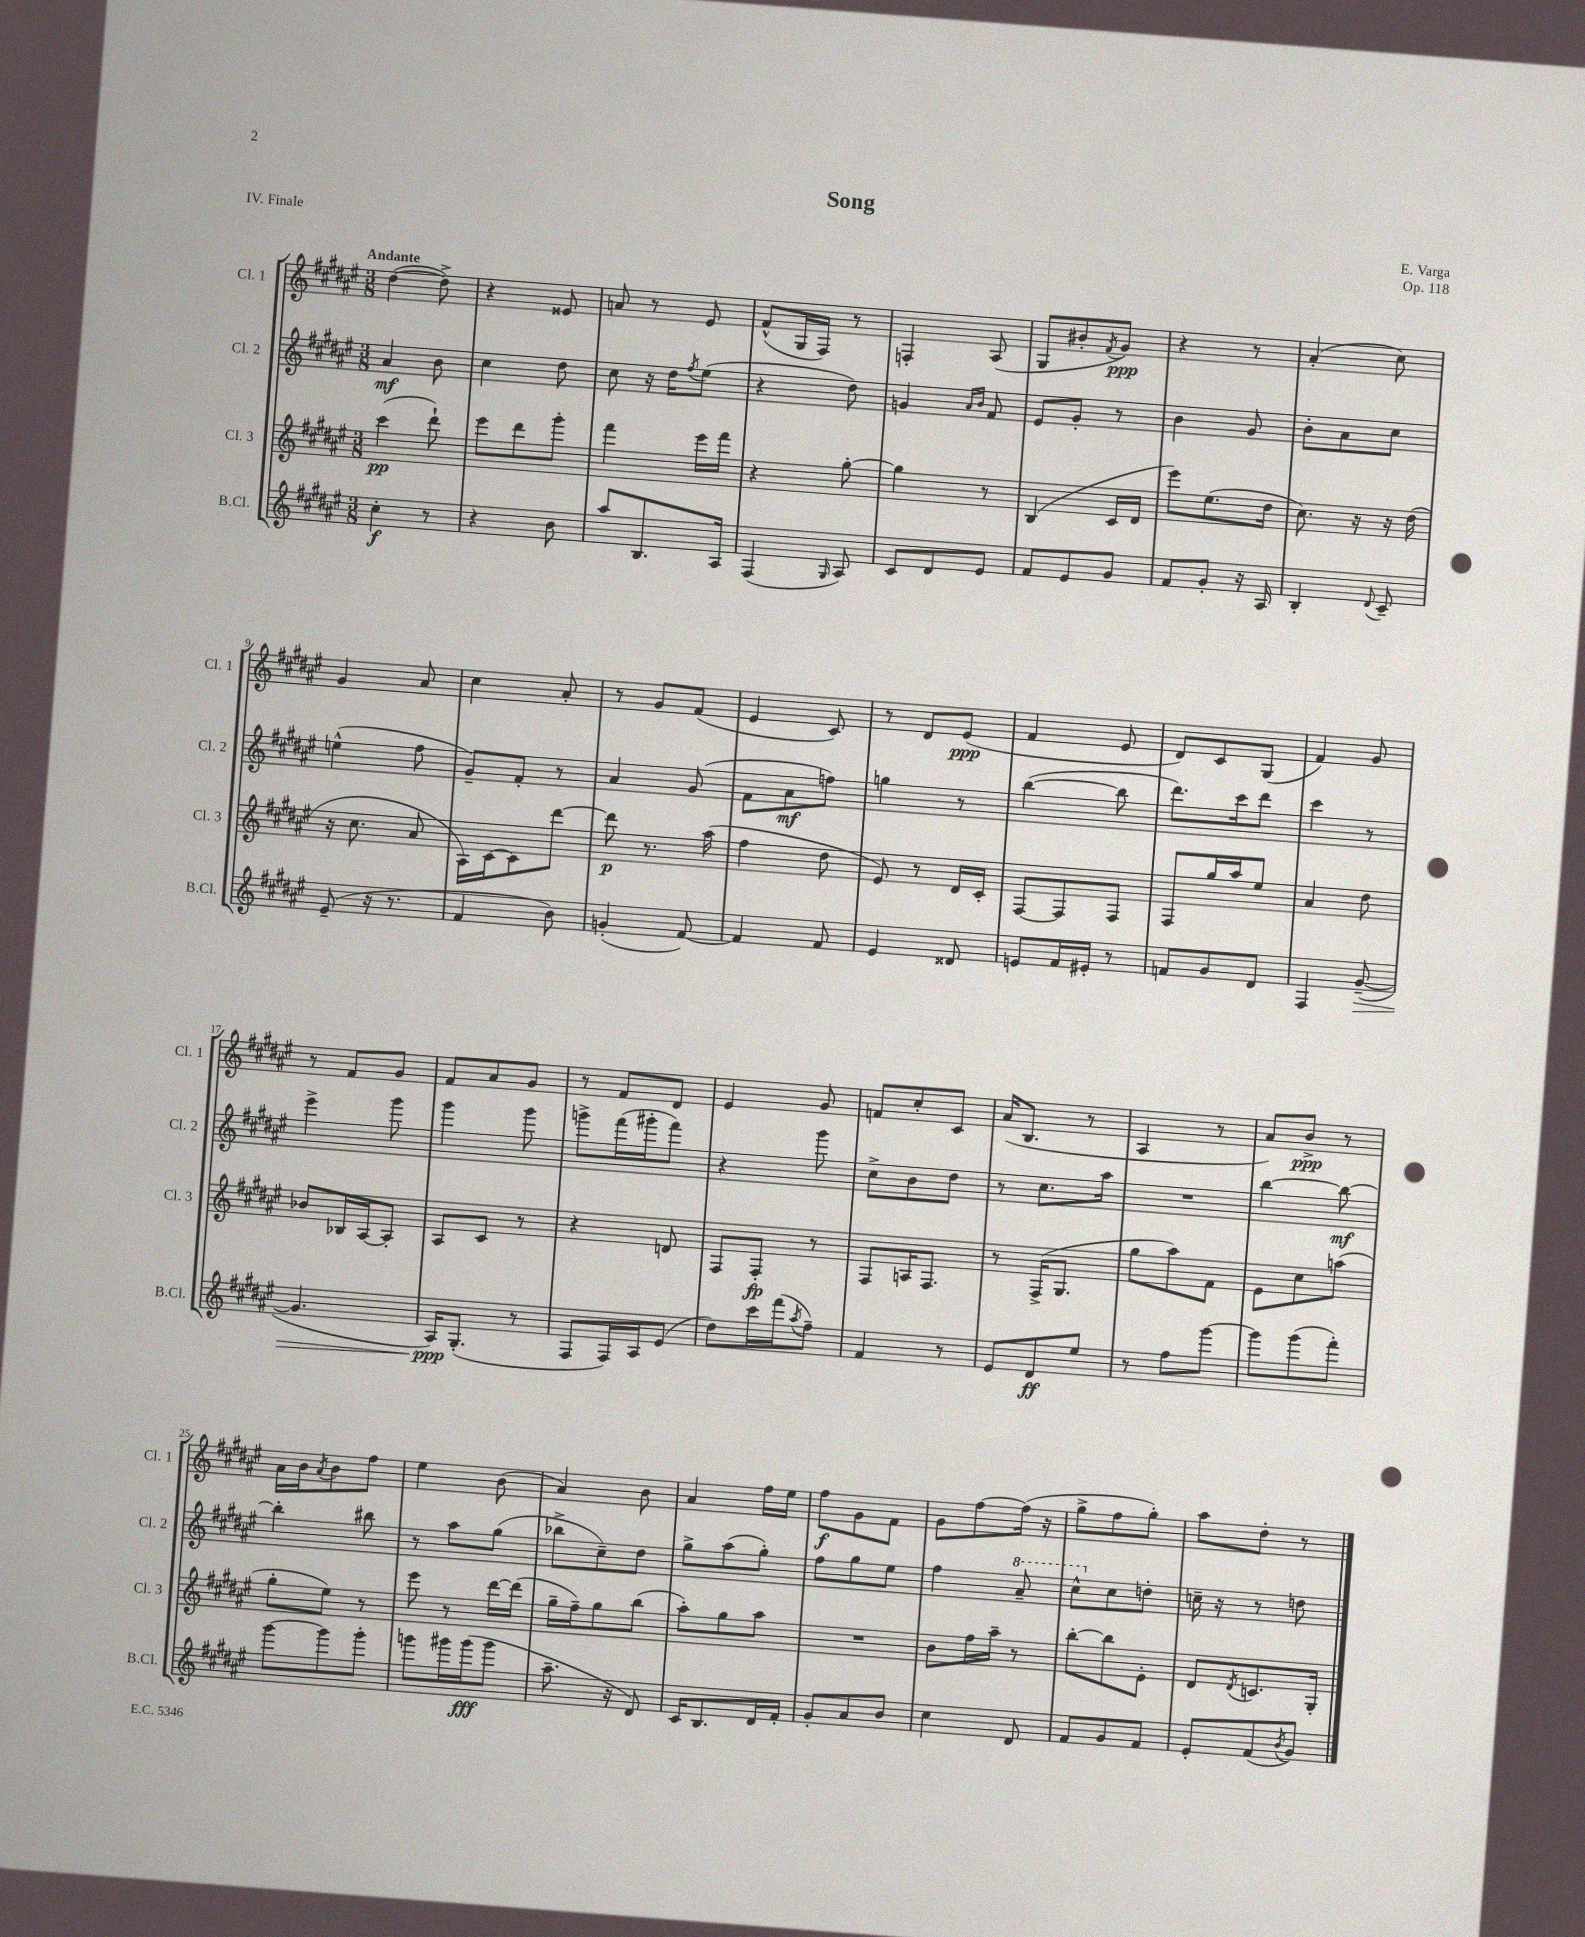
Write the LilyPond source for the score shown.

\header { title = "Song" composer = "E. Varga" opus = "Op. 118" piece = "IV. Finale" }
<<
\new StaffGroup <<
\new Staff = "s0" \with { instrumentName = "Cl. 1" shortInstrumentName = "Cl. 1" } {
    \clef treble \key fis \major \numericTimeSignature \time 3/8 \tempo "Andante"
    dis''4~( dis''8->) |
    r4 eisis'8 |
    a'8 r8 eis'8 |
    fis'8-^( gis16 fis16) r8 |
    f4-. ais8( |
    gis8 bis'8-. \acciaccatura { fis'8 } gis'8\ppp) |
    r4 r8 |
    ais'4-.( cis''8) |
    gis'4 ais'8 |
    cis''4 ais'8-. |
    r8 gis'8 fis'8( |
    eis'4 cis'8) |
    r8 dis'8 eis'8\ppp( |
    fis'4 eis'8 |
    dis'8) cis'8 gis8( |
    fis'4) gis'8 |
    r8 fis'8 gis'8 |
    fis'8 ais'8 gis'8 |
    r8 fis'8 dis'8 |
    eis'4 gis'8 |
    f'8 cis''8-. cis'8 |
    ais'16( b8. r8 |
    ais4 r8 |
    ais'8) b'8->\ppp r8 |
    ais'16 b'16 \acciaccatura { ais'8 } b'8 fis''8 |
    eis''4 b'8( |
    ais'4) b'8 |
    ais'4 fis''16 eis''16 |
    fis''8\f gis'8 fis'8 |
    gis'8 fis''8~ fis''16( r16 |
    gis''8-> fis''8 gis''8-.) |
    ais''8 dis''8-. r8 \bar "|." |
}
\new Staff = "s1" \with { instrumentName = "Cl. 2" shortInstrumentName = "Cl. 2" } {
    \clef treble \key fis \major \numericTimeSignature \time 3/8
    ais'4\mf b'8 |
    cis''4 dis''8 |
    cis''8 r16 dis''16 \acciaccatura { fis''8 } eis''8( |
    r4 dis''8) |
    g'4 \grace { ais'16 b'16 } fis'8 |
    eis'8 gis'8-. r8 |
    b'4 gis'8 |
    b'8-. ais'8 cis''8 |
    e''4-^( fis''8 |
    gis'8--) fis'8-. r8 |
    ais'4 gis'8( |
    fis'8 ais'8\mf f''8) |
    g''4 r8 |
    b''4~( b''8 |
    dis'''8.) cis'''16 dis'''8 |
    cis'''4 r8 |
    eis'''4-> gis'''8 |
    gis'''4 gis'''8 |
    g'''8-> fis'''16( gis'''16-. fis'''8) |
    r4 gis'''8 |
    cis''8-> b'8 dis''8 |
    r8 cis''8. ais''16 |
    R4. |
    b''4~ b''8~\mf |
    b''4-. bis''8 |
    r8 ais''8 gis''8( |
    bes''8-> cis''8--) dis''8 |
    gis''8-> ais''8( gis''8-.) |
    fis''8 gis''8 eis''8 |
    fis''4 \ottava #1 ais''8-- |
    cis'''8-^ \ottava #0 cis''8 d''8-. |
    c''16-- r16 r8 d''8 \bar "|." |
}
\new Staff = "s2" \with { instrumentName = "Cl. 3" shortInstrumentName = "Cl. 3" } {
    \clef treble \key fis \major \numericTimeSignature \time 3/8
    cis'''4\pp( dis'''8-!) |
    eis'''8 dis'''8 gis'''8-. |
    fis'''4 eis'''16 fis'''16 |
    r4 gis''8~-. |
    gis''4 r8 |
    b4( cis'16 dis'16 |
    eis'''8) eis''8.( dis''16 |
    cis''8.) r16 r16 dis''16( |
    r16 cis''8. ais'8 |
    ais16) cis'16~ cis'8 dis'''8~ |
    dis'''8\p r8. ais''16( |
    fis''4 dis''8 |
    eis'8) r8 dis'16 cis'16-. |
    fis8~ fis8 fis8 |
    fis8 gis''16 ais''16 eis''8 |
    ais'4 dis''8 |
    bes'8 bes16 ais16~ ais8-. |
    ais8 cis'8 r8 |
    r4 d'8 |
    fis8 fis8-.\fp r8 |
    fis8 a16 fis8. |
    r8 fis16->( gis8. |
    gis''8 ais''8) fis'8 |
    eis'8 cis''8 a''8( |
    gis''8-. eis''8) r8 |
    eis'''8 r8 dis'''16~ dis'''16( |
    gis''16-- fis''16--) gis''8 b''8( |
    ais''8-.) gis''8 ais''8 |
    R4. |
    b'8 fis''16 ais''16-- r8 |
    b''8~-. b''8 eis'8-. |
    dis'8 \acciaccatura { dis'8 } c'8. gis16-. \bar "|." |
}
\new Staff = "s3" \with { instrumentName = "B.Cl." shortInstrumentName = "B.Cl." } {
    \clef treble \key fis \major \numericTimeSignature \time 3/8
    cis''4-.\f r8 |
    r4 b'8 |
    ais''8 b8. ais16 |
    fis4( \grace { gis16 } ais8) |
    cis'8 dis'8 eis'8 |
    fis'8 eis'8 gis'8 |
    fis'8 gis'8-. r16 ais16 |
    b4-. \appoggiatura { dis'8 } cis'8-- |
    eis'8--( r16 r8. |
    fis'4 b'8) |
    g'4-.( fis'8~) |
    fis'4 fis'8 |
    eis'4 disis'8 |
    e'8 fis'16 eis'16-. r8 |
    f'8 gis'8 dis'8 |
    fis4 gis'8~--\>( |
    gis'4. |
    ais16\ppp\!) gis8.-.( r8 |
    fis8 fis16) ais16 eis'8( |
    dis''8) cis'''16 fis'''16( \acciaccatura { ais''8 } fis''8--) |
    fis'4 r8 |
    eis'8 dis'8\ff eis''8 |
    r8 fis''8 gis'''8~ |
    gis'''8 gis'''8( fis'''8-.) |
    gis'''8~ gis'''8 gis'''8-. |
    g'''8 gis'''16 gis'''16\fff( gis'''8 |
    ais''8.-- r16 dis'8) |
    cis'16 b8. dis'16 fis'16-. |
    gis'8-. ais'8 b'8 |
    cis''4 dis'8 |
    fis'8 gis'8 fis'8 |
    eis'8-. fis'8( \acciaccatura { b'8 } gis'8) \bar "|." |
}
>>
>>
